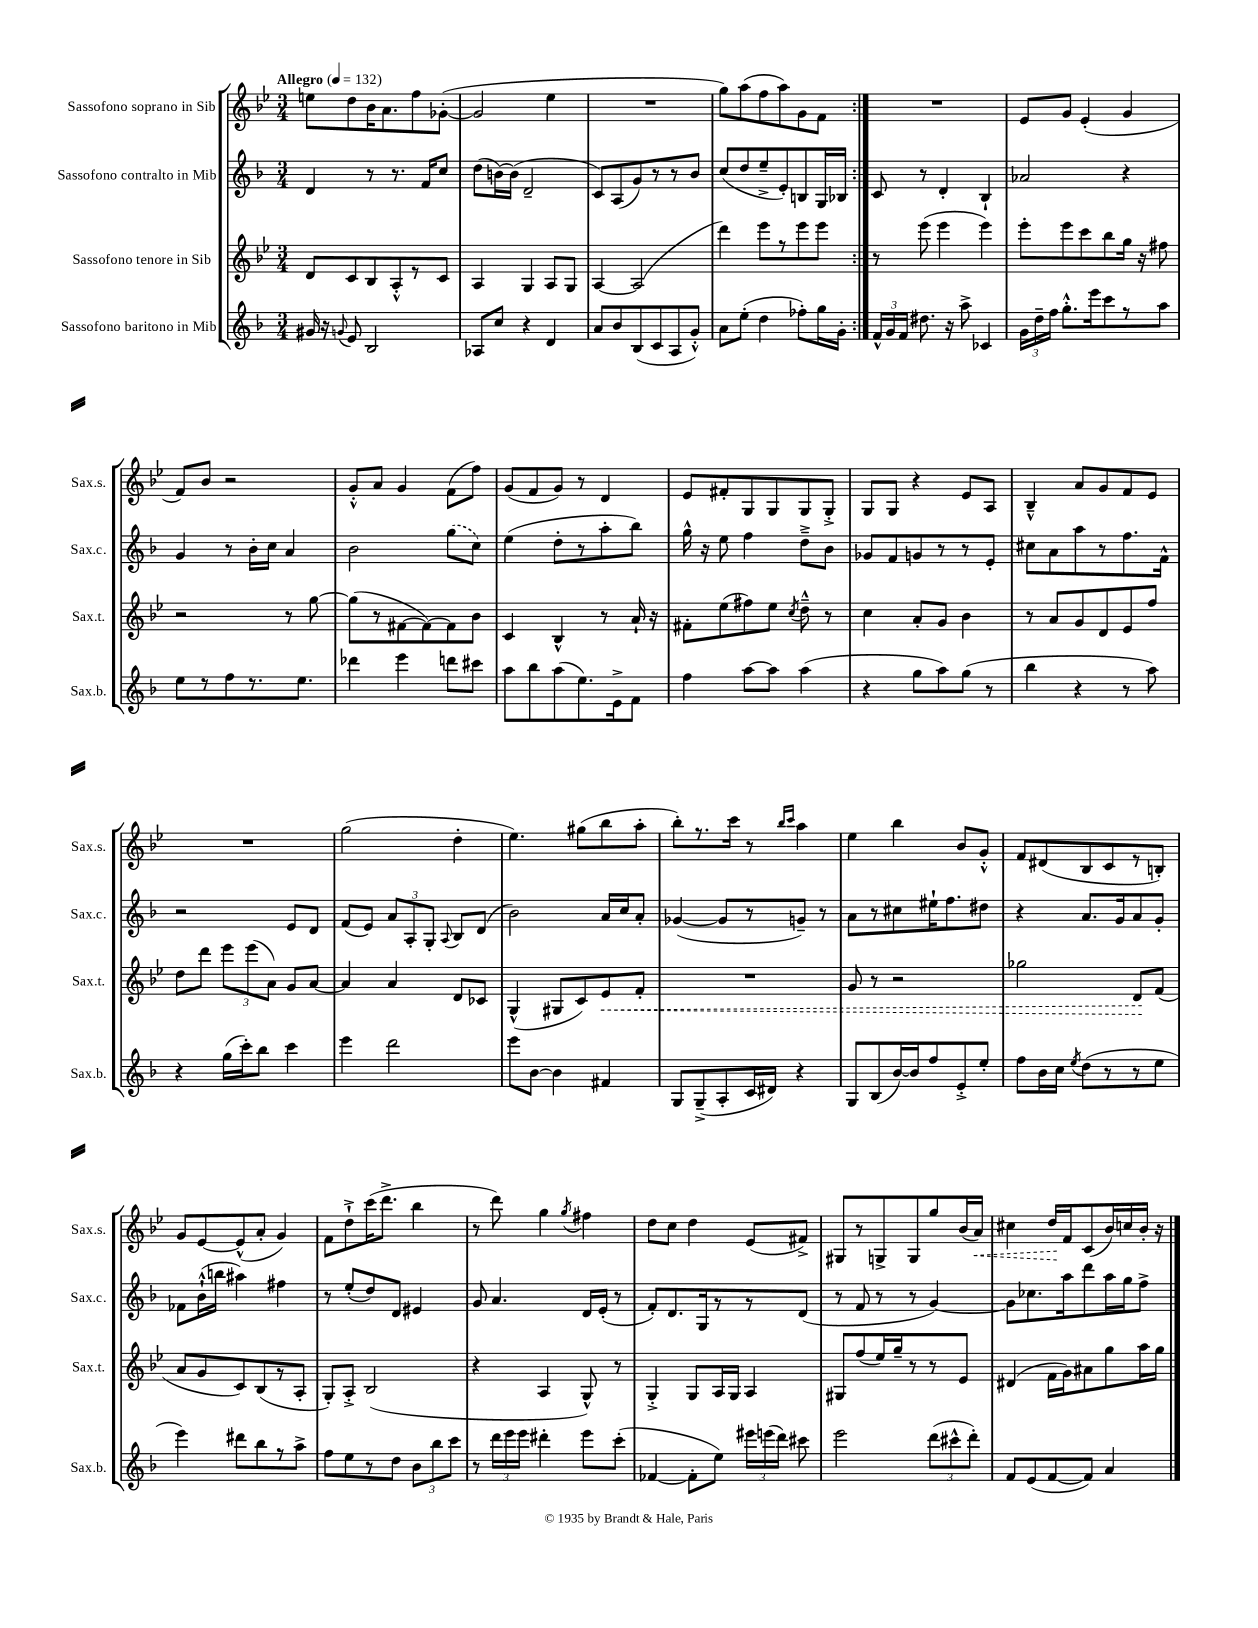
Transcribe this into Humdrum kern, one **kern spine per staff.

**kern	**kern	**kern	**kern
*staff4	*staff3	*staff2	*staff1
*clefG2	*clefG2	*clefG2	*clefG2
*k[b-]	*k[b-e-]	*k[b-]	*k[b-e-]
*M3/4	*M3/4	*M3/4	*M3/4
*MM132	*MM132	*MM132	*MM132
16g#	8d	4d	8ee
16r	.	.	.
8qqg	.	.	.
8e	8c	.	8dd
2B-	8B-	8r	16b-
.	.	.	8.a
.	8A'^^	8.r	.
.	8r	.	8ff
.	.	16f	.
.	8c	8cc	([8g-'
=	=	=	=
8A-	4A	(8dd	2g-]
8cc	.	[16b)	.
.	.	(16b]	.
4r	4G	2d~	.
4d	8A	.	4ee-
.	8G	.	.
=	=	=	=
8a	[4A	8c)	2.r
8b-	.	(8A	.
(8B-	(2A]	8g)	.
8c	.	8r	.
8A	.	8r	.
8g'^^)	.	8b-	.
=	=	=	=
8a	4ddd)	(8cc	8gg)
(8ee'	.	8dd	(8aa
4dd	8eee-	8ee~^	8ff
.	8r	8e')	8aa)
8ff-')	8eee-	8B	8g
16gg	8eee-	16G	8f
16g'	.	16B-	.
=:|!	=:|!	=:|!	=:|!
24f^^	8r	8c	2.r
24g	.	.	.
24f	.	.	.
8.dd#	(8eee-	8r	.
.	4eee-	4d'	.
16r	.	.	.
8aa^	.	.	.
4c-	4eee-)	4B-`	.
=	=	=	=
24g	8eee-'	2a-	8e-
24dd~	.	.	.
24ff	.	.	.
8.gg'^^	8eee-	.	8g
.	8ccc	.	(4e-'
16eee	.	.	.
8ccc	8bb-	.	.
8r	16gg	4r	4g
.	16r	.	.
8aa	8ff#	.	.
=	=	=	=
8ee	2r	4g	8f)
8r	.	.	8b-
8ff	.	8r	2r
8.r	.	16b-'	.
.	.	16cc	.
.	8r	4a	.
8.ee	.	.	.
.	[8gg	.	.
=	=	=	=
4ddd-	(8gg]	2b-	8g'^^
.	8r	.	8a
4eee	[8f#	.	4g
.	8f#_)	.	.
8ddd	8f#]	(8gg	(8f
8ccc#	8b-	8cc)	8ff)
=	=	=	=
8aa	4c	(4ee	(8g
8bb-	.	.	8f
(8aa	4B-^^	8dd'	8g)
8.ee)	.	8r	8r
.	8r	8aa'	4d
16e^	.	.	.
8f	16a`	8bb-)	.
.	16r	.	.
=	=	=	=
4ff	8f#'	16gg^^	8e-
.	.	16r	.
.	(8ee-	8ee	8f#'
[8aa	8ff#)	4ff	8G
8aa]	8ee-	.	8G
.	8qcc	.	.
(4aa	8dd~^^	8dd~^	8G
.	8r	8b-	8G'^
=	=	=	=
4r	4cc	8g-	8G
.	.	8f	8G
8gg	8a'	8g	4r
8aa)	8g	8r	.
(8gg	4b-	8r	8e-
8r	.	8e'	8A
=	=	=	=
4bb-	8r	8cc#	4B-~^^
.	8a	8a	.
4r	8g	8aa	8a
.	8d	8r	8g
8r	8e-	8.ff	8f
8aa)	8ff	.	8e-
.	.	16f^^	.
=	=	=	=
4r	8dd	2r	2.r
.	8ddd	.	.
(16gg	12eee-	.	.
16ccc')	.	.	.
.	(12eee-	.	.
8bb-	.	.	.
.	12a)	.	.
4ccc	8g	8e	.
.	[8a	8d	.
=	=	=	=
4eee	4a]	(8f	(2gg
.	.	8e)	.
2ddd	4a	12a	.
.	.	12A'	.
.	.	12G'	.
.	.	8qqA	.
.	8d	8B-	4dd'
.	8c-	(8d	.
=	=	=	=
8eee	(4G^^	2b-)	4.ee-)
[8b-	.	.	.
4b-]	8G#	.	.
.	8c)	.	(8gg#
4f#	8e-	16a	8bb-
.	.	16cc	.
.	8f'	8a'	8aa'
=	=	=	=
8G	2.r	([4g-	8bb-')
(8G~^	.	.	8.r
8A'	.	8g-]	.
.	.	.	16ccc
16c	.	8r	8r
16d#)	.	.	.
.	.	.	16qqbb-
.	.	.	16qqccc
4r	.	8g~)	4aa
.	.	8r	.
=	=	=	=
8G	8g	8a	4ee-
(8B-	8r	8r	.
[16b-)	2r	8cc#	4bb-
16b-]	.	.	.
8ff	.	16ee#`	.
.	.	8.ff	.
8e'^	.	.	8b-
8ee'	.	8dd#	8g'^^
=	=	=	=
8ff	2gg-	4r	8f
16b-	.	.	(8d#
16cc	.	.	.
8qee	.	.	.
(8dd	.	8.a	8B-
8r	.	.	8c
.	.	16g	.
8r	8d	8a	8r
8ee	(8f	8g'	8B')
=	=	=	=
4eee)	8a	8f-	8g
.	8g	(16b-`^^	[8e-
.	.	16bb	.
8ddd#	8c)	4aa#)	(8e-^^]
8bb-	(8B-	.	8a'
8r	8r	4ff#	4g)
8aa^	8A'	.	.
=	=	=	=
8ff	8G')	8r	8f
8ee	8A'^	(8ee'	8dd`^
8r	(2B-	8dd)	(16ccc
.	.	.	8.ddd^
8dd	.	8d	.
12b-	.	4e#	4bb-
12bb-	.	.	.
12ccc	.	.	.
=	=	=	=
8r	4r	8g	8r
24ddd	.	4.a	8ddd)
24eee	.	.	.
24eee	.	.	.
4ddd#'	4A	.	4gg
.	.	.	8qgg
8eee	8G^^)	16d	4ff#
.	.	(16e'	.
(8ccc'	8r	8r	.
=	=	=	=
[4f-	4G'^	8f')	8dd
.	.	8.d	8cc
8f-']	8G	.	4dd
.	.	16G	.
8ee)	16A	8r	.
.	16G	.	.
24eee#	4A	8r	(8e-
(24eee	.	.	.
24ddd)	.	.	.
8ccc#	.	(8d	8f#^)
=	=	=	=
2eee	8G#	8r	8G#
.	(8ff	8f	8r
.	16ee-)	8r	8G^
.	16gg~	.	.
.	8r	8r	8G
(12ddd	8r	[4g)	8gg
12ccc#^^	.	.	.
.	8e-	.	(16b-
12ddd')	.	.	.
.	.	.	16a)
=	=	=	=
8f	(4d#	8g]	4cc#
(8e	.	8.cc-	.
[8f	16f	.	16dd
.	16g)	16aa	16f
8f])	8a#	8ddd	(8c
4a	8gg	16aa	16b-)
.	.	16gg	16cc
.	16aa	8ff^	16b-'
.	16gg	.	16r
==	==	==	==
*-	*-	*-	*-
